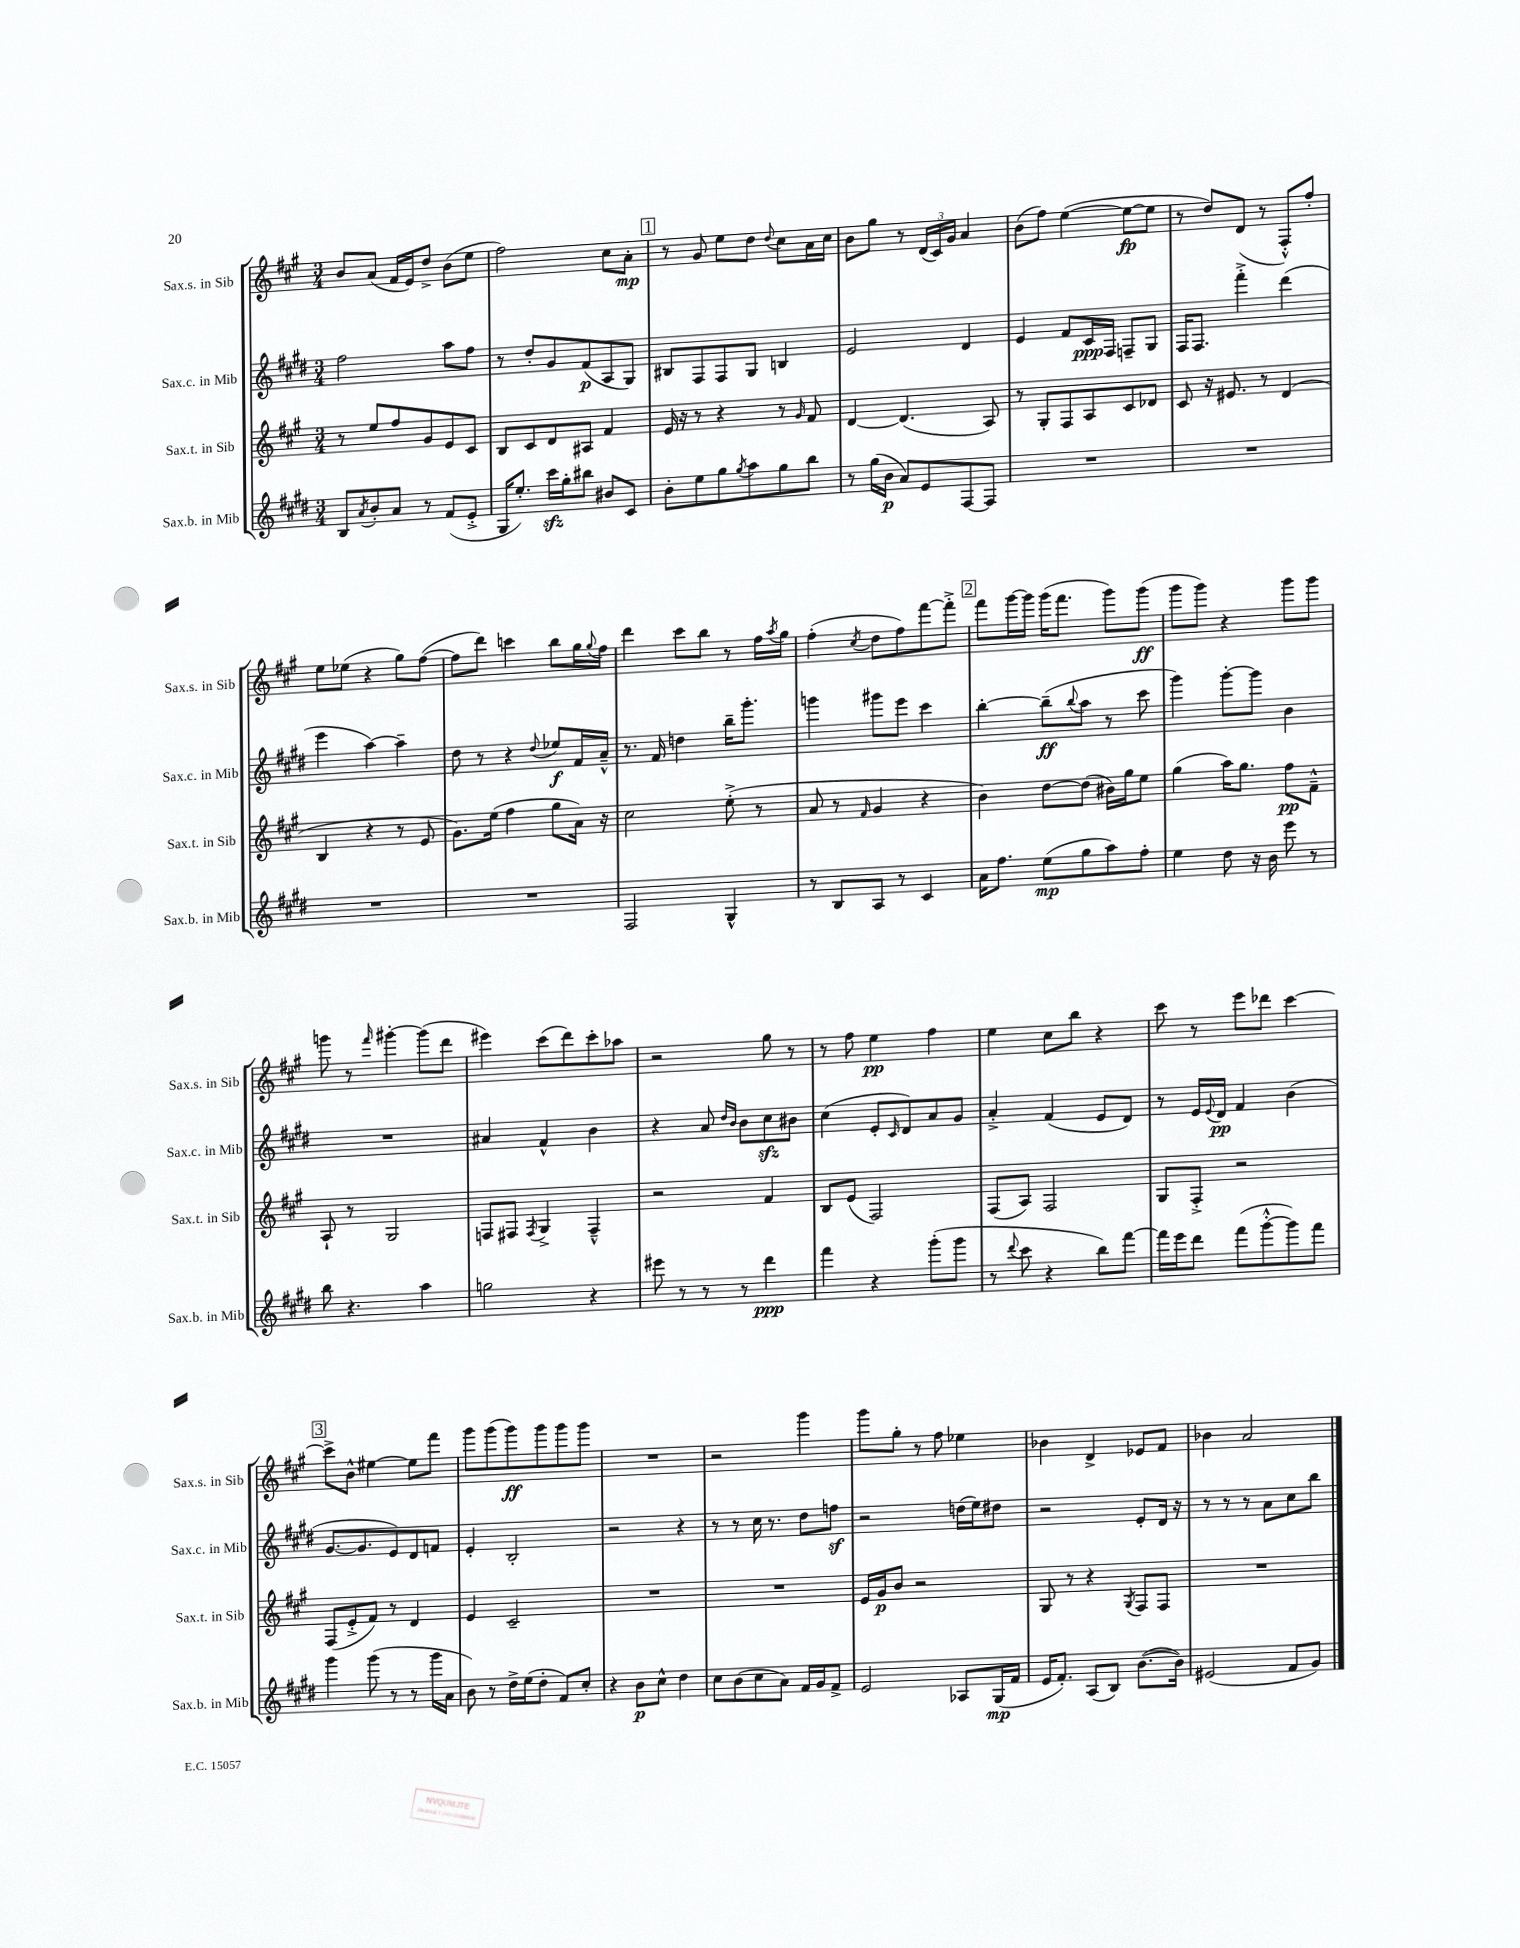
<<
\new StaffGroup <<
\new Staff = "s0" \with { instrumentName = "Sax.s. in Sib" shortInstrumentName = "Sax.s. in Sib" } {
    \clef treble \key a \major \numericTimeSignature \time 3/4
    b'8 a'8( fis'16 e'16) d''8-> b'8( e''8 |
    fis''2) cis''8 a'8-.\mp |
    \mark \markup { \box "1" } r8 gis'8 e''8 d''8 \appoggiatura { d''8 } cis''8 a'16 cis''16 |
    b'8 gis''8 r8 \tuplet 3/2 { d'16( cis'16) gis'16 } a'4 |
    b'8( fis''8) e''4~( e''8~\fp e''8 |
    r8 d''8) d'8( r8 fis8-.-^) fis''8-. |
    e''8 ees''8( r4 gis''8) fis''8~( |
    fis''8 d'''8) c'''4 b''8 gis''16 \appoggiatura { gis''8 } fis''16 |
    d'''4 cis'''8 b''8 r8 fis''16 \acciaccatura { a''8 } gis''16 |
    fis''4-.( \acciaccatura { cis''8 } d''8 fis''8) fis'''8~ fis'''8-.-> |
    \mark \markup { \box "2" } fis'''8 gis'''16~ gis'''16 gis'''16( fis'''8. gis'''8) gis'''8\ff( |
    gis'''8 gis'''8) r4 gis'''8 gis'''8 |
    g'''8 r8 \grace { fis'''16 } gis'''4~-. gis'''8( d'''8 |
    eis'''4) cis'''8( d'''8) cis'''8-. aes''8 |
    r2 gis''8 r8 |
    r8 fis''8 e''4\pp fis''4 |
    e''4 cis''8 b''8 r4 |
    cis'''8 r8 e'''8 des'''8 cis'''4~ |
    \mark \markup { \box "3" } cis'''8-> b'8-^ eis''4~ eis''8 fis'''8 |
    gis'''8 gis'''8( gis'''8\ff) gis'''8 gis'''8 gis'''8 |
    R2. |
    r2 gis'''4 |
    gis'''8 gis''8-. r8 fis''8 ees''4 |
    bes'4 d'4-> ees'8 fis'8 |
    bes'4 a'2 \bar "|." |
}
\new Staff = "s1" \with { instrumentName = "Sax.c. in Mib" shortInstrumentName = "Sax.c. in Mib" } {
    \clef treble \key e \major \numericTimeSignature \time 3/4
    fis''2 a''8 fis''8 |
    r8 dis''8-. gis'8 fis'8\p( a8 gis8) |
    \mark \markup { \box "1" } bis8 fis8 fis8 gis8 b4 |
    e'2 dis'4 |
    e'4 fis'8 cis'16\ppp fis16 f8-- gis8 |
    fis16 fis8. fis'''4-.-> dis'''4( |
    e'''4 a''4~) a''4-- |
    dis''8 r8 r4 \appoggiatura { dis''8 } ees''8\f fis'16 a'16---^ |
    r8. fis'16 d''4 b''16-- gis'''8.-. |
    g'''4 gis'''8 e'''8 cis'''4 |
    \mark \markup { \box "2" } b''4~-. b''8--\ff( \appoggiatura { b''8 } a''8 r8 cis'''8 |
    gis'''4) gis'''8~-. gis'''8 b'4 |
    R2. |
    ais'4 fis'4-^ b'4 |
    r4 a'8 \grace { dis''16 b'16 } b'8 cis''8\sfz bis'8 |
    cis''4( e'8-. \grace { cis'16 } dis'8) a'8 gis'8 |
    a'4-.-> fis'4( e'8 dis'8) |
    r8 e'16 \appoggiatura { e'8 } dis'16\pp fis'4 b'4( |
    \mark \markup { \box "3" } gis'8.~ gis'8. e'8) dis'8 f'8 |
    e'4-. b2-. |
    r2 r4 |
    r8 r8 cis''16 r8. dis''8 f''8\sf |
    r2 d''16( e''16) dis''8 |
    r2 e'8-. dis'16 r16 |
    r8 r8 r8 a'8 cis''8 b''8 \bar "|." |
}
\new Staff = "s2" \with { instrumentName = "Sax.t. in Sib" shortInstrumentName = "Sax.t. in Sib" } {
    \clef treble \key a \major \numericTimeSignature \time 3/4
    r8 e''8 fis''8 gis'8 e'8 cis'8 |
    b8 cis'8 d'8 ais8 fis'4 |
    \mark \markup { \box "1" } e'16 r16 r8 r4 r8 \grace { gis'16 } fis'8 |
    d'4~ d'4.( a8) |
    r8 gis8-. fis8 a8 cis'8 des'8 |
    cis'8 r16 eis'8. r8 d'4( |
    b4 r4 r8 e'8 |
    gis'8.) e''16( fis''4 gis''8 a'16) r16 |
    cis''2 e''8-.->( r8 |
    a'8 r8 \grace { fis'16 } gis'4 r4 |
    \mark \markup { \box "2" } b'4) d''8~ d''8( bis'16) gis''16 e''8 |
    gis''4( a''16) gis''8. fis''8\pp fis'8---^ |
    a8-! r8 gis2 |
    f8 fis8 \acciaccatura { fis8 } gis4-> fis4---^ |
    r2 fis'4 |
    b8 e'8( fis2) |
    fis8( a8) fis2 |
    gis8 fis8-.-> r2 |
    \mark \markup { \box "3" } fis8( e'8-.-> fis'8) r8 d'4 |
    e'4 cis'2-- |
    R2. |
    R2. |
    e'16 gis'16\p b'8 r2 |
    gis8 r8 r4 \acciaccatura { gis8 } fis8 fis8 |
    R2. \bar "|." |
}
\new Staff = "s3" \with { instrumentName = "Sax.b. in Mib" shortInstrumentName = "Sax.b. in Mib" } {
    \clef treble \key e \major \numericTimeSignature \time 3/4
    b8 \acciaccatura { a'8 } b'8-. a'8 r8 fis'8( e'8-.-> |
    gis16 e''8.-.) cis'''16\sfz gis''16-. bis''8 bis'8 cis'8 |
    \mark \markup { \box "1" } b'8-. e''8 gis''8 \acciaccatura { gis''8 } a''8 gis''8 b''8 |
    r8 gis''16( b'16\p a'8) e'8 fis8~ fis8 |
    R2. |
    R2. |
    R2. |
    R2. |
    fis2 gis4-^ |
    r8 b8 a8 r8 cis'4 |
    \mark \markup { \box "2" } a'16 fis''8. e''8\mp( gis''8 a''8) fis''8-. |
    e''4 dis''8 r16 b'16 e'''8 r8 |
    b''8 r4. a''4 |
    g''2 r4 |
    eis'''8 r8 r8 r8 dis'''4\ppp |
    fis'''4 r4 gis'''8-.( gis'''8 |
    r8 \appoggiatura { dis'''8 } cis'''8 r4 b''8) fis'''8~ |
    fis'''16 e'''16 dis'''8 fis'''8( gis'''8~-.-^ gis'''8) fis'''8 |
    \mark \markup { \box "3" } gis'''4 gis'''8( r8 r8 gis'''16 a'16 |
    b'8) r8 dis''16-> e''16( dis''8-. fis'8) cis''8-. |
    r4 b'8\p cis''8-^ dis''4 |
    cis''8 b'8( cis''8 a'8) fis'16 gis'16 fis'8-> |
    e'2 aes8 gis16\mp( fis'16 |
    e'16 fis'8.-.) a8( b8) b'8.~( b'16) |
    eis'2( fis'8 gis'8) \bar "|." |
}
>>
>>
\layout { \context { \Score \remove "Bar_number_engraver" } }
